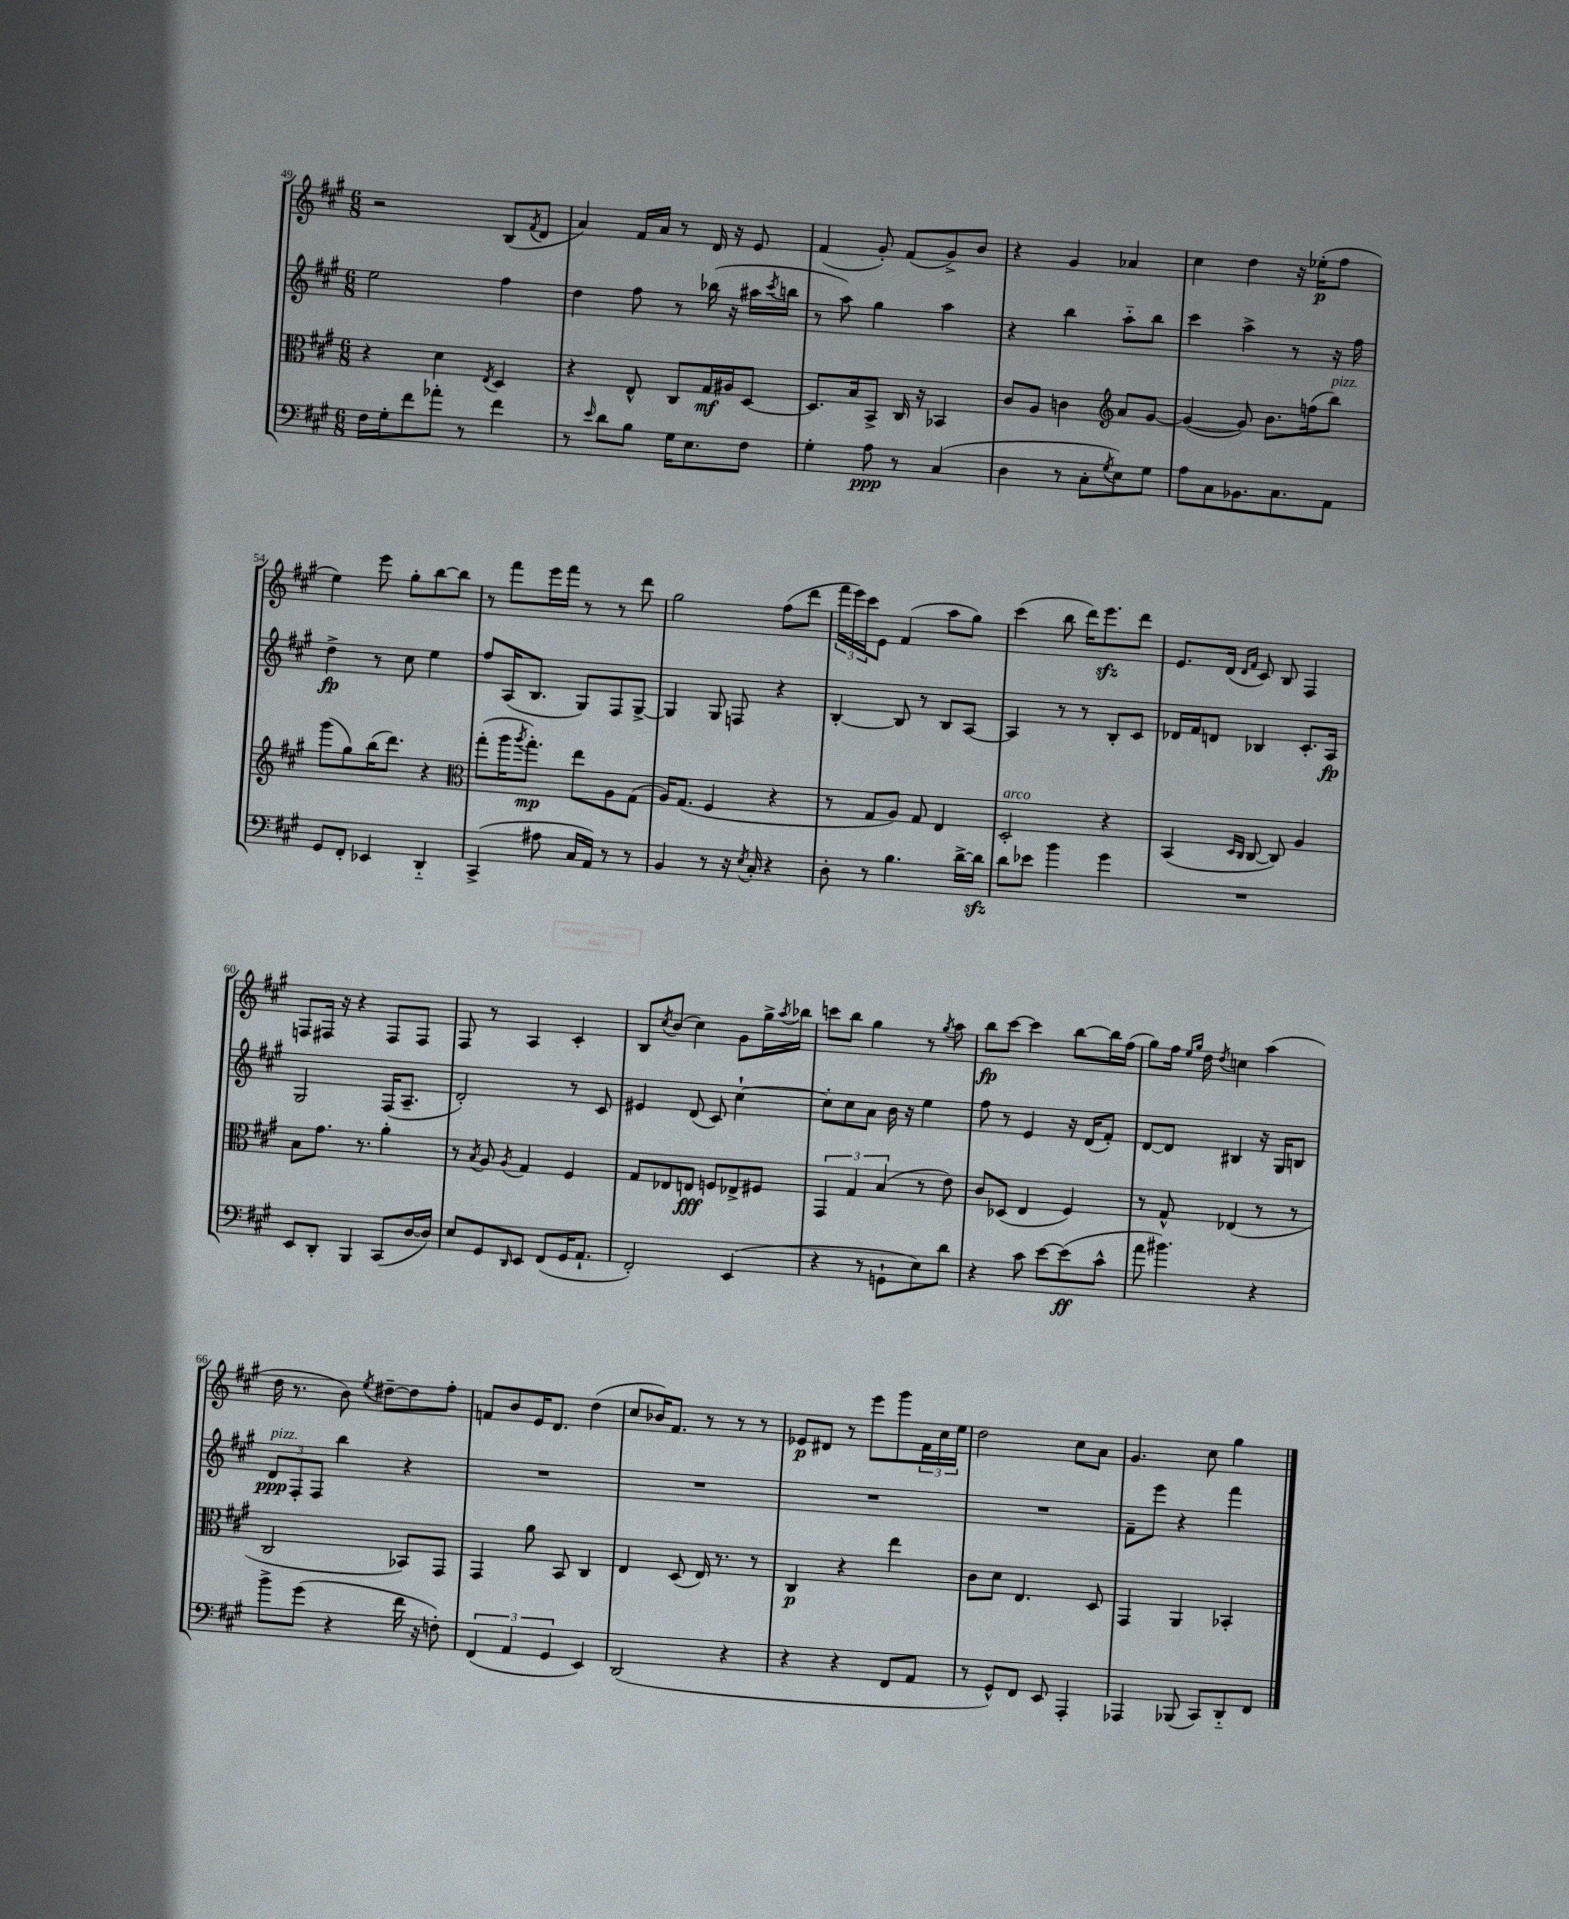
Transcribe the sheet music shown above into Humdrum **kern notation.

**kern	**kern	**kern	**kern
*staff4	*staff3	*staff2	*staff1
*clefF4	*clefC3	*clefG2	*clefG2
*k[f#c#g#]	*k[f#c#g#]	*k[f#c#g#]	*k[f#c#g#]
*M6/8	*M6/8	*M6/8	*M6/8
16F#\LL	4r	2ee\	2r
16G#'\J	.	.	.
8f#\	.	.	.
8a-'\J	4d\	.	.
8r	.	.	.
.	8qE/	.	.
4f#\	4D/	4ff#\	(8B/L
.	.	.	8qf#/
.	.	.	8d/J
=	=	=	=
8r	4r	4dd\	4a/)
16qqe/	.	.	.
8d\L	.	.	.
8B\J	8E^^/	8ff#\	16f#/LL
.	.	.	16a/JJ
16G#\LK	8C#/L	8r	8r
8.E\	.	.	.
.	16G#/L	(16bb-\	16d/
.	16A#/J	16r	16r
8F#\J	[8D/J	16aa#\LL	8e/
.	.	8qccc#/	.
.	.	16bb\JJ	.
=	=	=	=
4G#'\	8.D/]L	8r	(4f#/
.	.	8aa\)	.
.	16B/k	.	.
8A\	8BB^/J	4gg#\	8g#'/)
8r	16C#/	.	(8f#/L
.	16r	.	.
(4C#/	4BB-/	4aa\	8g#^/)
.	.	.	8b/J
=	=	=	=
4D\	8c#/L	4r	4r
.	8A/J	.	.
8r	4c\	4bb\	4g#/
8C#'\L	.	.	.
*	*clefG2	*	*
8qG#/	.	.	.
8E\)	8a/L	8aa'~\L	4a-/
8G#\J	[8g#/J	8bb\J	.
=	=	=	=
8A\L	(4g#/_	4ccc#\	4cc#\
8C#\	.	.	.
8.BB-\	8g#/])	4aa^\	4dd\
.	8.b\L	.	.
8.C#\	.	.	.
.	.	8r	16r
.	(16ff\k	.	(16ee-'\LK
8AA\J	8bb\J)	16r	8ff#\J
.	.	16ff#\	.
=	=	=	=
8GG#/L	(8ggg#\L	4dd^\	4ee\)
8FF#'/J	8gg#\)	.	.
4EE-/	(16bb\K	8r	8eee\
.	8.ddd\J)	.	.
.	.	8cc#\	8gg#'\L
4DD'~/	4r	4ee\	[8bb\
.	.	.	8bb\]J
=	=	=	=
*	*clefC3	*	*
(4CC#^/	(8gg#'\L	8ff#/L	8r
.	16aa\K	(16A/K	8fff#\L
.	8qaa/	.	.
.	8.gg#'\J)	8.B/J	.
8A#\	.	.	16eee\L
.	.	.	16fff#\JJ
16C#/LL	8ee\L	8G#/L)	8r
16AA/JJ)	.	.	.
8r	8A\	8F#/	8r
8r	(8G#\J	[8G#^/J	8ddd\
=	=	=	=
4BB/	16A/LK)	4G#/]	2gg#\
.	(8.G#/J	.	.
8r	4F#/	8G#/	.
16r	.	8F/	.
8qE/	.	.	.
16C#'/	.	.	.
4r	4r	4r	(8ff#\L
.	.	.	8ddd\J
=	=	=	=
8D'\	8r	[4B'/	24fff#\LL
.	.	.	24eee\)
.	.	.	24ccc#\J
8r	8G#/L	.	8e\J
4.B\	8A/J)	8B/]	(4f#/
.	8G#/	8r	.
.	4E/	8B/L	8aa\L
[16d^\LL	.	[8A/J	8gg#\J)
16d\]JJ	.	.	.
=	=	=	=
8d\L	2D'/	4A/]	(4ccc#\
8e-\J	.	.	.
4b\	.	8r	8bb\
.	.	8r	16ddd\LK)
.	.	.	8.eee\
4g#\	4r	8B'/L	.
.	.	8c#/J	8ddd\J
=	=	=	=
2.r	(4BB/	16d-/LL	8.e/L
.	.	16f#/J	.
.	.	8d/J	.
.	.	.	(16d/Jk
.	16qqD/LL	.	16qqd/LL
.	16qqC#/JJ	.	16qqf#/JJ
.	[8C#/	4B-/	8c#/)
.	8C#/])	.	8B/
.	4A/	8.c#'/L	4F#/
.	.	16A/Jk	.
=	=	=	=
8EE/L	8B\L	2G#/	8F/L
8DD'/J	8.g#\J	.	16F#/Jk
.	.	.	16r
4BBB/	.	.	4r
.	8.r	.	.
(8CC#/L	4a'\	(16F#/LK	8F#/L
.	.	8.A~/J	.
[16D/L	.	.	8F#/J
16D/]JJ)	.	.	.
=	=	=	=
8E/L	8r	2d'/)	8F#/
.	8qB/	.	.
8GG#/	8A/	.	8r
16qqDD/	8qA/	.	.
8EE/J	4G#/	.	4A/
(8FF#/L	.	.	.
16GG#/K	4F#/	8r	4c#'/
8.AA`/J	.	.	.
.	.	8c#/	.
=	=	=	=
2FF#'/)	8G#/L	4e#/	8B/L
.	.	.	8qcc#/
.	8E-/	.	(8b/J
.	8E/J	(8d/	4cc#\)
.	8F/L	8c#/)	.
(4EE/	8E-^/	[4cc#`\	8g#\L
.	8F#/J	.	16gg#^\L
.	.	.	8qaa/
.	.	.	16bb-\JJ
=	=	=	=
4r	6GG#/	8cc#'\]L	8ccc\L
.	.	8cc#\	8bb\J
.	6G#/	.	.
8r	.	8a\J	4gg#\
.	(6B/	.	.
8GG`\L	.	16b\	.
.	.	16r	.
8E\)	8r	4ee\	8r
.	.	.	8qgg#/
8d\J	8e\)	.	8aa\
=	=	=	=
4r	8c#/L	8ff#\	8bb\L
.	(8D-/J	8r	[8ccc#\J
8c#\	4E/	4e/	4ccc#\]
[8e\L	.	.	.
(8e\]	4F#/)	16r	[8bb\L
.	.	(16d/LK	.
8c#^^\J	.	8f#'/J)	16bb\]L
.	.	.	(16ff#\JJ
=	=	=	=
8a\	8r	[8d/L	8gg#\L)
4.b#\)	8G#^^/	8d/]J	16ff#\Jk
.	.	.	16qqee/LL
.	.	.	16qqgg#/JJ
.	.	.	16dd\
.	.	.	8qdd/
.	(4E-/	4B#/	4cc\
4r	8r	16r	(4aa\
.	.	16G#/LK	.
.	8r	8B/J	.
=	=	=	=
8b^\L	2C#/	12d/L	16dd\
.	.	.	8.r
.	.	12F#'/	.
(8g#\J	.	.	.
.	.	12F#/J	.
4r	.	4bb\	8b\)
.	.	.	8qee/
.	.	.	[8dd#~\L
16f#\	8BB-/L)	4r	8dd#\]
16r	.	.	.
8F'\)	8GG#/J	.	8ff#'\J
=	=	=	=
(6FF#/	4GG#/	2.r	8f/L
.	.	.	8b/
6AA/	.	.	.
.	8a\	.	16e/K
.	.	.	8.d/J
6GG#/	.	.	.
.	8BB/	.	.
4EE/)	4C#/	.	(4dd\
=	=	=	=
(2DD/	4E/	2.r	8cc#/L
.	.	.	16b-/K)
.	.	.	8.f#/J
.	(8D/	.	.
.	16E/)	.	8r
.	8.r	.	.
4r	.	.	8r
.	8r	.	8r
=	=	=	=
4r	4C#/	2.r	8e-/L
.	.	.	8d#/J
4r	4r	.	8r
.	.	.	8eee\L
8FF#/L	4ee\	.	8ggg#\
8AA/J	.	.	24f#\L
.	.	.	24cc#\
.	.	.	24ee\JJ
=	=	=	=
8r	8c#\L	2.r	2dd\
8GG#^^/L)	8d\J	.	.
8FF#/J	4.E/	.	.
8EE/	.	.	.
4AAA'/	.	.	8cc#\L
.	8D/	.	8a\J
=	=	=	=
4AAA-/	4GG#/	8f#~\L	4.g#/
.	.	8eee\J	.
(8BBB-/	4AA/	4r	.
8CC#/L)	.	.	8cc#\
8DD'~/	4BB-'/	4fff#\	4gg#\
8FF#/J	.	.	.
==	==	==	==
*-	*-	*-	*-
